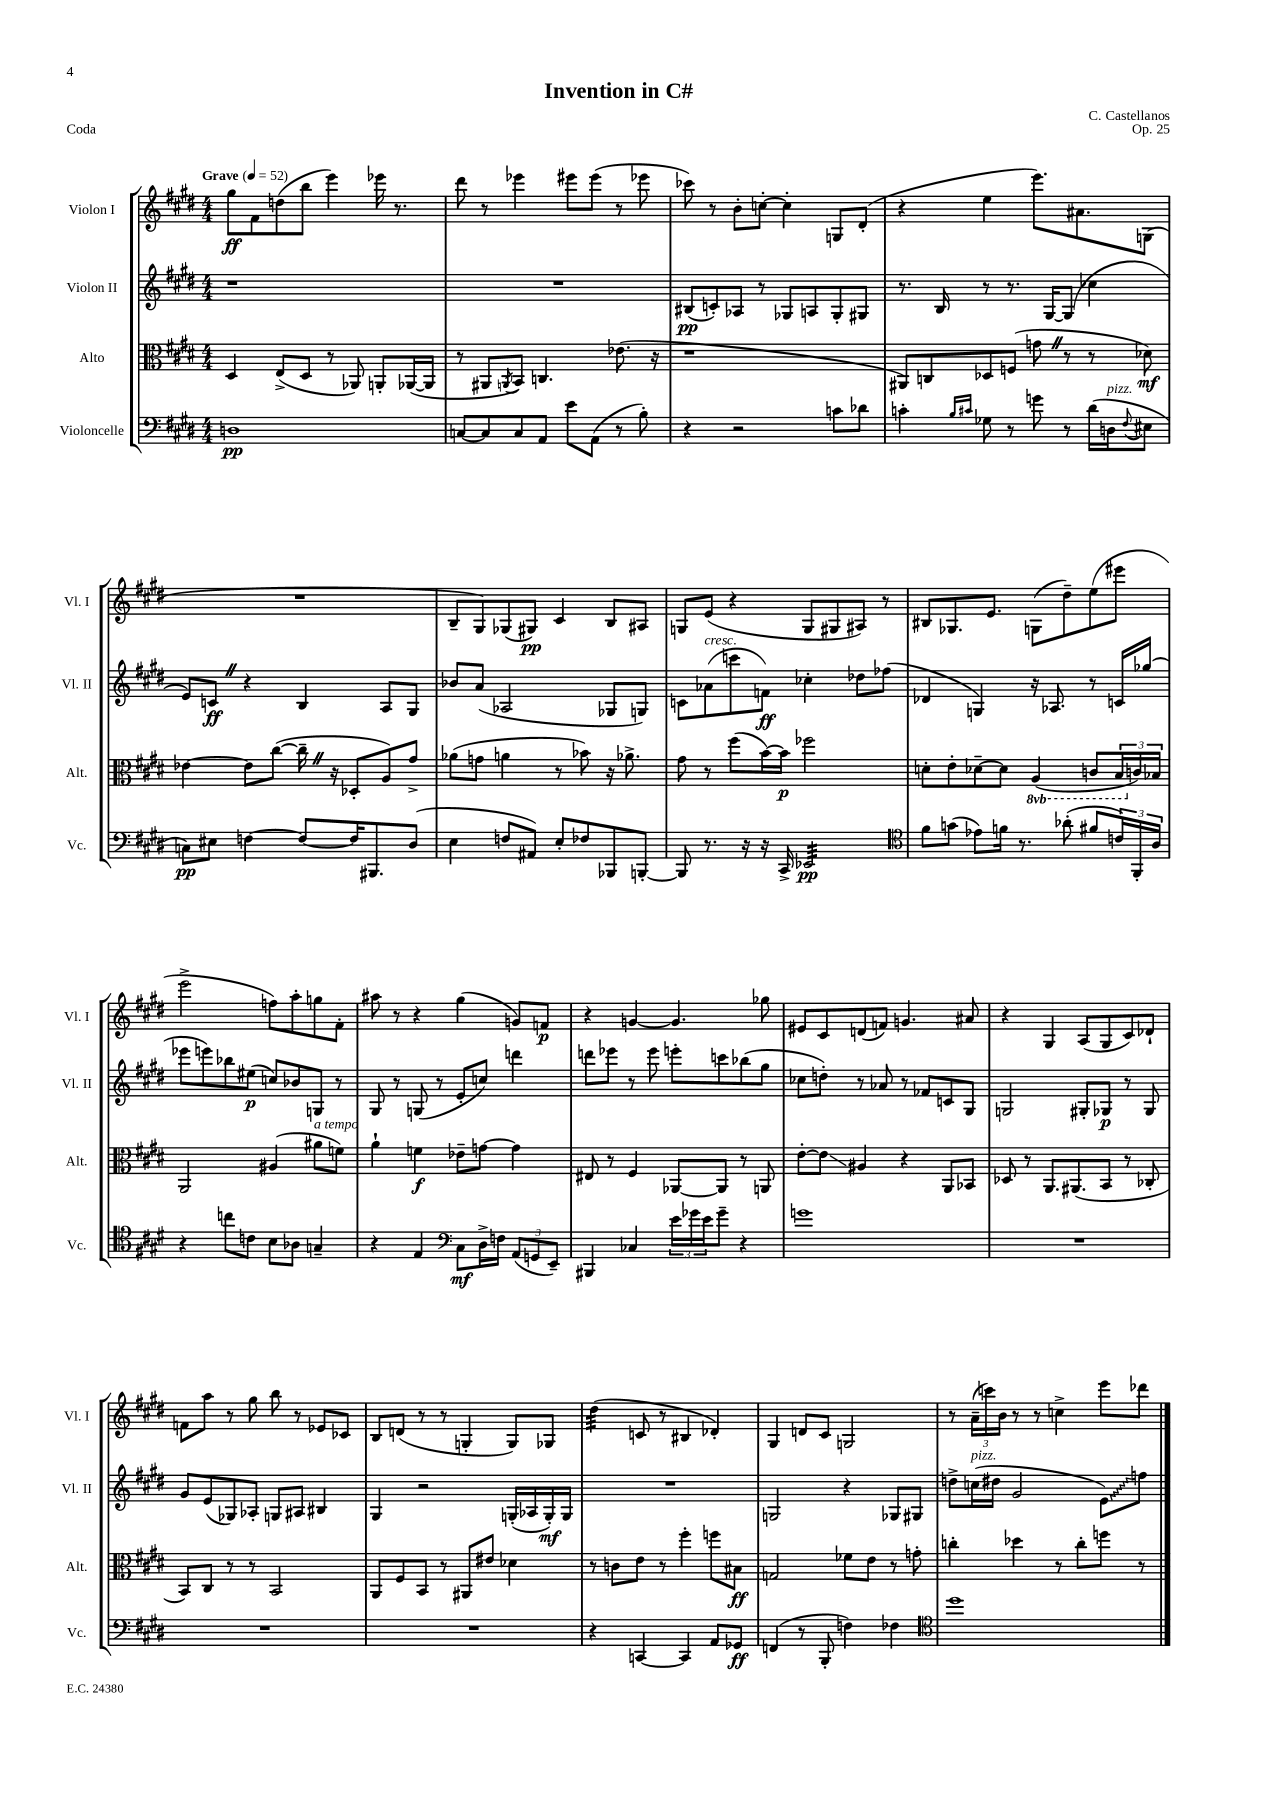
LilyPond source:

\header { title = "Invention in C#" composer = "C. Castellanos" opus = "Op. 25" piece = "Coda" }
<<
\new StaffGroup <<
\new Staff = "s0" \with { instrumentName = "Violon I" shortInstrumentName = "Vl. I" } {
    \clef treble \key e \major \numericTimeSignature \time 4/4 \tempo "Grave" 4 = 52
    gis''8\ff fis'8 d''8( b''8 e'''4) ees'''16 r8. |
    dis'''8 r8 ees'''4 eis'''8 eis'''8( r8 ees'''8 |
    ces'''8) r8 b'8-. c''8~-. c''4-. g8 dis'8-.( |
    r4 e''4 e'''8.) ais'8. g8( |
    R1 |
    b8-- gis8) ges8( gis8\pp) cis'4 b8 ais8 |
    g8 e'8( r4 g8 gis8 ais8) r8 |
    bis8 ges8. e'8. g8( dis''8--) e''8( eis'''8 |
    e'''2-> f''8) a''8-. g''8 fis'8-. |
    ais''8 r8 r4 gis''4( g'8) f'8\p |
    r4 g'4~ g'4. ges''8 |
    eis'8 cis'8 d'8( f'8) g'4. ais'8 |
    r4 gis4 a8( gis8 cis'8) des'8-! |
    f'8 a''8 r8 gis''8 b''8 r8 ees'8 ces'8 |
    b8 d'8( r8 r8 g4-. g8) ges8 |
    dis''4:32( c'8 r8 bis4 des'4-.) |
    gis4 d'8 cis'8 g2 |
    r8 \tuplet 3/2 { a'16--( c'''16) b'16 } r8 r8 c''4-> e'''8 des'''8 \bar "|." |
}
\new Staff = "s1" \with { instrumentName = "Violon II" shortInstrumentName = "Vl. II" } {
    \clef treble \key e \major \numericTimeSignature \time 4/4
    r1 |
    R1 |
    bis8\pp( c'8-.) aes8 r8 ges8 a8 ges8-. gis8 |
    r8. b16 r8 r8. gis16~ gis8( ces''4 |
    e'8) c'8\ff \once \override BreathingSign.text = \markup { \musicglyph "scripts.caesura.straight" } \breathe r4 b4 a8 gis8 |
    bes'8 a'8( aes2 ges8 g8) |
    c'8 aes'8^\markup { \italic "cresc." }( c'''8 f'8\ff) ces''4-. des''8 fes''8( |
    des'4 g4) r16 aes8. r8 c'16 ges''16( |
    ees'''8 e'''8) bes''8 eis''8\p( c''8) bes'8 g8 r8 |
    gis8 r8 g8( r8 e'8-. c''8) d'''4 |
    d'''8 ees'''8 r8 ees'''8 e'''8-. c'''8 bes''8( gis''8 |
    ces''8 d''8-.) r8 aes'8 r8 fes'8 c'8 gis8 |
    g2 gis8-. ges8\p r8 ges8 |
    gis'8 e'8( ges8) aes8-. g8 ais8 bis4 |
    gis4 r2 g16-.( aes16 g16-.\mf) g16 |
    R1 |
    g2 r4 ges8 gis8 |
    d''8-> c''16^\markup { \italic "pizz." }( dis''16 gis'2 \once \override Glissando.style = #'zigzag e'8\glissando) f''8 \bar "|." |
}
\new Staff = "s2" \with { instrumentName = "Alto" shortInstrumentName = "Alt." } {
    \clef alto \key e \major \numericTimeSignature \time 4/4 \set Staff.ottavationMarkups = #ottavation-simple-ordinals
    dis4 e8->( dis8 r8 aes,8) a,8-. aes,16~( aes,16 |
    r8 ais,8 \acciaccatura { a,8 } b,8) c4. ees'8.( r16 |
    r1 |
    ais,8) c8 des8 f8( g'8 \once \override BreathingSign.text = \markup { \musicglyph "scripts.caesura.straight" } \breathe r8 r8 des'8\mf) |
    ees'4~ ees'8 cis''8~( cis''16-- \once \override BreathingSign.text = \markup { \musicglyph "scripts.caesura.straight" } \breathe r16 des8-. a8) gis'8-> |
    aes'8( g'8 a'4 r8 bes'8) r16 aes'8.-> |
    gis'8 r8 fis''8( b'16~) b'16\p fes''2 |
    d'8-. e'8-. des'8~-- des'8 \ottava #-1 a,4( c8 \tuplet 3/2 { b,16 \ottava #0 c'16) bes16 } |
    a,2 ais4( ais'8^\markup { \italic "a tempo" } f'8) |
    a'4-! f'4\f ees'8-- g'8~ g'4 |
    eis8 r8 fis4 aes,8~ aes,8 r8 a,8 |
    e'8~-. e'8\glissando ais4 r4 a,8 bes,8 |
    des8 r8 a,8. ais,8.( b,8 r8 ces8-. |
    b,8) cis8 r8 r8 b,2 |
    a,8 fis8 b,8 r8 ais,8 eis'8 des'4 |
    r8 c'8 e'8 r8 fis''4-. f''8 bis8\ff |
    g2 fes'8 e'8 r8 g'8-. |
    c''4-. des''4 r8 c''8-. f''8 r8 \bar "|." |
}
\new Staff = "s3" \with { instrumentName = "Violoncelle" shortInstrumentName = "Vc." } {
    \clef bass \key e \major \numericTimeSignature \time 4/4
    d1\pp |
    c8~ c8 c8 a,8 e'8 a,8( r8 b8-.) |
    r4 r2 c'8 des'8 |
    c'4-. \grace { b16 cis'16 } ges8 r8 g'8 r8 dis'16( d16^\markup { \italic "pizz." } \appoggiatura { fis8 } eis8 |
    c8\pp) eis8 f4~ f8~ f16 bis,,8. dis8( |
    e4 f8 ais,8) e8-. fes8 bes,,8 b,,8~-. |
    b,,8 r8. r16 r16 cis,16-> ees,2:32\pp |
    \clef tenor fis'8 g'8( ees'8) f'16 r8. aes'8-.( fis'8 \tuplet 3/2 { c'16) fis,16-. a16 } |
    r4 c''8 c'8 b8 aes8 g4-- |
    r4 e4 \clef bass cis8\mf dis16-> f16 \tuplet 3/2 { a,8( g,8 e,8--) } |
    bis,,4 ces4 \tuplet 3/2 { e'16 ges'16 e'16 } ges'8-- r4 |
    g'1 |
    R1 |
    R1 |
    R1 |
    r4 c,4~ c,4 a,8 ges,8\ff |
    f,4( r8 b,,8-. f4) fes4 |
    \clef tenor dis''1 \bar "|." |
}
>>
>>
\layout { \context { \Score \remove "Bar_number_engraver" } }
